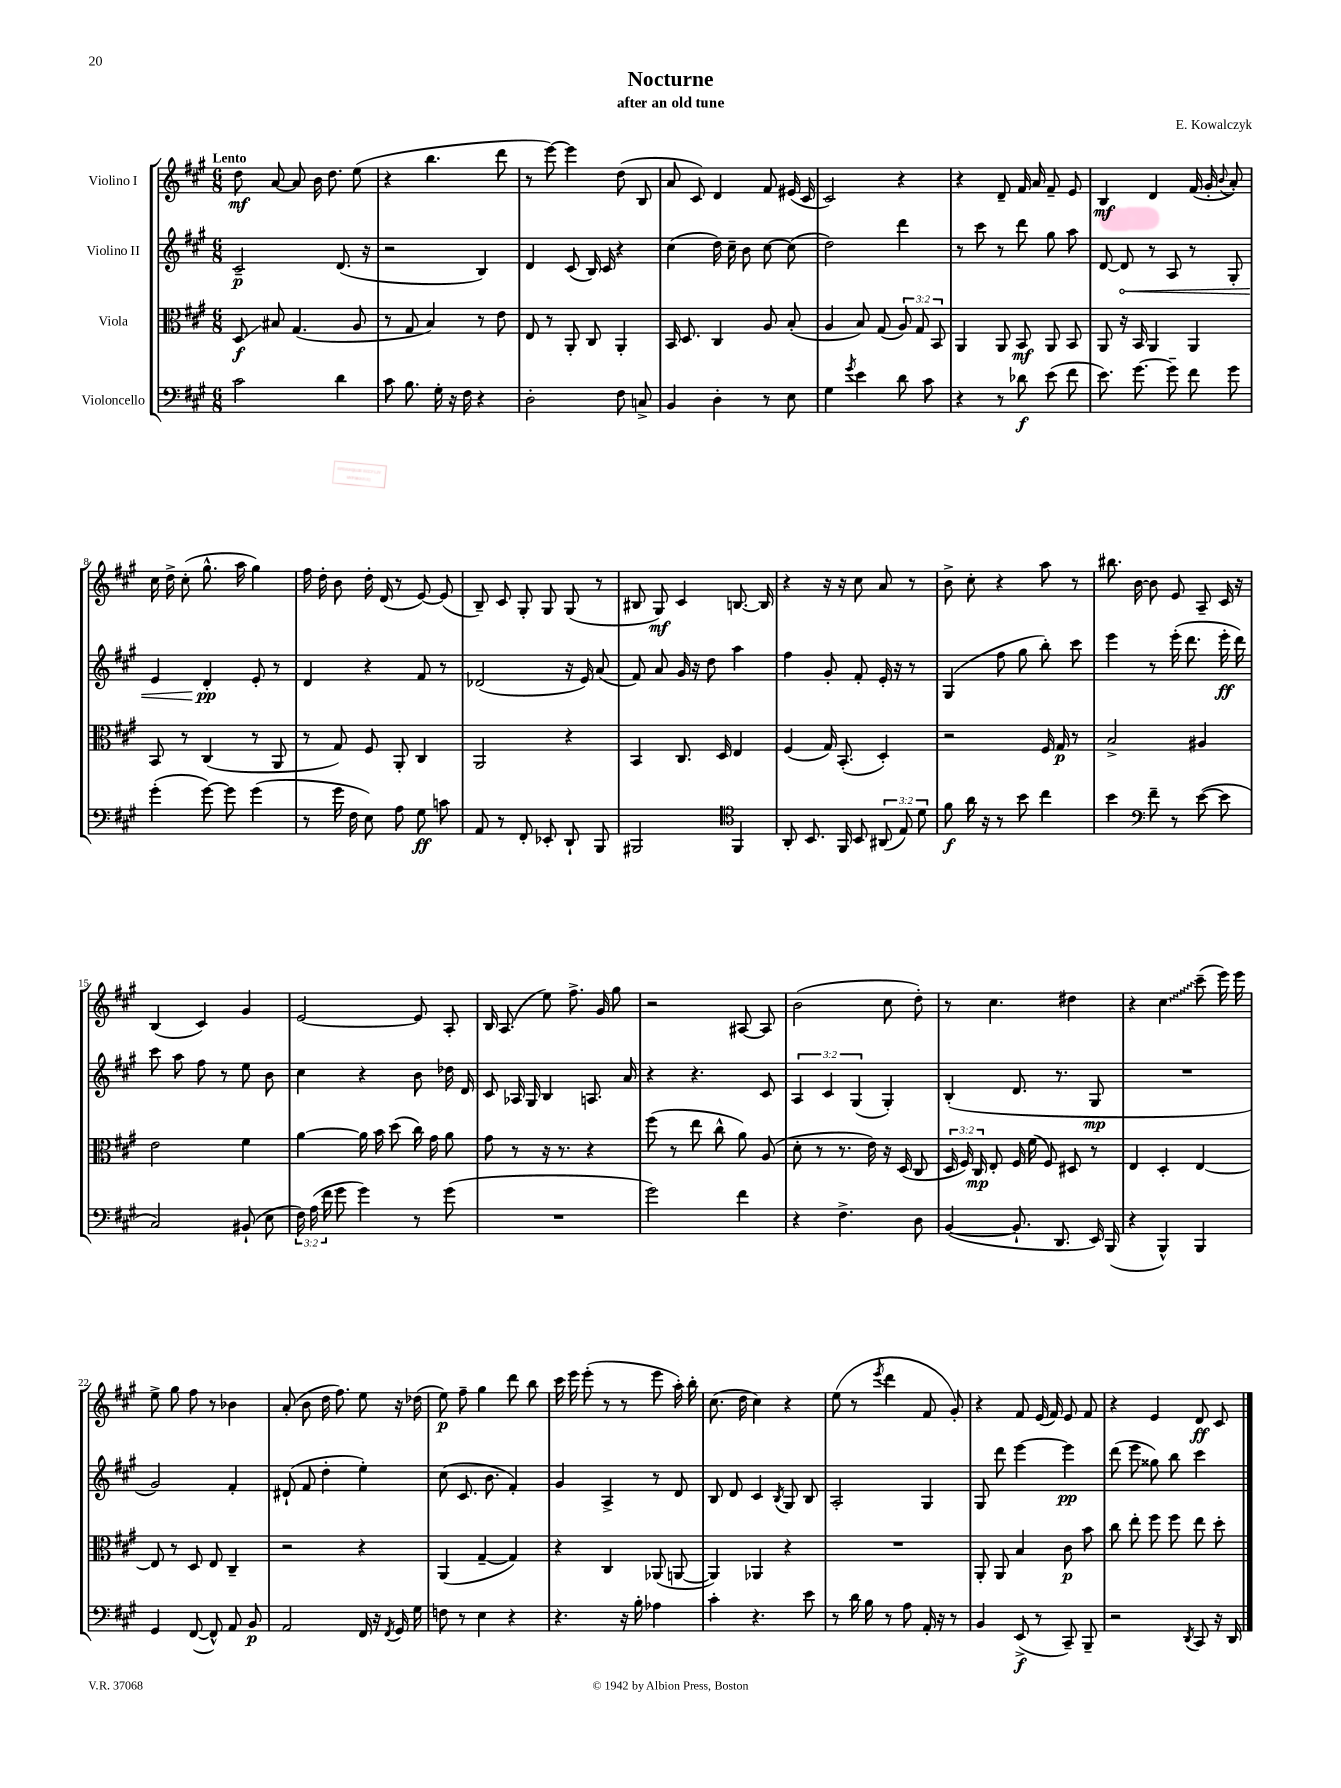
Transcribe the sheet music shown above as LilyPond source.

\header { title = "Nocturne" composer = "E. Kowalczyk" subtitle = "after an old tune" }
<<
\new StaffGroup <<
\new Staff = "s0" \with { instrumentName = "Violino I" } {
    \clef treble \key a \major \numericTimeSignature \time 6/8 \tempo "Lento"
    \autoBeamOff d''8\mf a'8~ a'8 b'16 d''8. e''8( |
    r4 b''4. d'''8 |
    r8 e'''8~) e'''4 d''8( b8 |
    a'8 cis'8) d'4 fis'8 eis'16( cis'16 |
    cis'2) r4 |
    r4 d'8-- fis'16 a'16 fis'8-- e'8 |
    b4\mf d'4 fis'16( gis'16-. \appoggiatura { b'8 } a'8-.) |
    cis''16 d''16-> cis''8-.( gis''8.-^ a''16 gis''4) |
    fis''16 d''16-. b'8 d''16-. d'16( r8 e'8~) e'8( |
    b8--) cis'8 gis8-. gis8 gis8( r8 |
    bis8 gis8\mf) cis'4 b8.~ b16 |
    r4 r16 r16 cis''8 a'8 r8 |
    b'8-> cis''8-. r4 a''8 r8 |
    bis''8. b'16~ b'8 e'8 a8-- cis'16 r16 |
    b4( cis'4) gis'4 |
    e'2~ e'8 a8-. |
    b16 a8.( e''8) fis''8.-> gis'16 gis''8 |
    r2 ais8~ ais8 |
    b'2( cis''8 d''8-.) |
    r8 cis''4. dis''4 |
    r4 \once \override Glissando.style = #'zigzag cis''4\glissando cis'''8--( e'''16) e'''16 |
    e''8-> gis''8 fis''8 r8 bes'4 |
    a'8-.( b'8 d''16 fis''8.) e''8 r16 des''16( |
    e''8\p) fis''8-- gis''4 d'''8 b''8 |
    cis'''16 e'''16 e'''8-.( r8 r8 e'''8 a''16-.) b''16-. |
    cis''8.( d''16 cis''4) r4 |
    e''8( r8 \acciaccatura { e'''8 } d'''4 fis'8 gis'8-.) |
    r4 fis'8 e'16( fis'16) e'8 fis'8 |
    r4 e'4 d'8\ff cis'8 \bar "|." |
}
\new Staff = "s1" \with { instrumentName = "Violino II" } {
    \clef treble \key a \major \numericTimeSignature \time 6/8 \override Staff.TupletNumber.text = #tuplet-number::calc-fraction-text
    \autoBeamOff cis'2--\p d'8.( r16 |
    r2 b4) |
    d'4 cis'8( b16) cis'16 r4 |
    cis''4( d''16) cis''16-- b'8 cis''8~ cis''8( |
    d''2) d'''4 |
    r8 cis'''8 r8 d'''8 gis''8 a''8 |
    d'8~ \once \override Hairpin.circled-tip = ##t d'8\< r8 a8 r8 gis8-. |
    e'4 d'4-.\pp\! e'8-. r8 |
    d'4 r4 fis'8 r8 |
    des'2( r16 e'16) a'8( |
    fis'8) a'8 gis'16 r16 d''8 a''4 |
    fis''4 gis'8-. fis'8-. e'16-. r16 r8 |
    gis4( fis''8 gis''8 b''8-.) cis'''8 |
    e'''4 r8 e'''16-.( d'''8. e'''16-.\ff d'''16) |
    cis'''8 a''8 fis''8 r8 e''8 b'8 |
    cis''4 r4 b'8 des''16 d'16 |
    cis'8 aes16 gis16 b4 a8. a'16 |
    r4 r4. cis'8 |
    \tuplet 3/2 { a4 cis'4 gis4( } gis4-.) |
    b4-.( d'8. r8. gis8\mp |
    R2. |
    gis'2) fis'4-. |
    dis'8-!( fis'8 d''4-. e''4-.) |
    cis''8( cis'8. b'8. fis'4-.) |
    gis'4 a4-> r8 d'8 |
    b8 d'8 cis'4 \acciaccatura { b8 } gis8 b8 |
    a2-. gis4 |
    gis8 d'''8 e'''4~ e'''4\pp |
    d'''8( e'''8 gisis''8) b''8 cis'''4 \bar "|." |
}
\new Staff = "s2" \with { instrumentName = "Viola" } {
    \clef alto \key a \major \numericTimeSignature \time 6/8 \override Staff.TupletNumber.text = #tuplet-number::calc-fraction-text
    \autoBeamOff d8\glissando\f bis8 gis4.( a8 |
    r8 gis8 b4) r8 e'8 |
    e8 r8 a,8-. cis8 a,4-. |
    b,16 d8. cis4 a8 b8-.( |
    a4 b8) gis8( \tuplet 3/2 { a8) gis8 b,8 } |
    a,4 a,8 b,8\mf a,8 b,8 |
    a,8 r16 b,16 a,4 a,4 |
    b,8 r8 cis4( r8 a,8 |
    r8 gis8) fis8 a,8-. cis4 |
    a,2 r4 |
    b,4 cis8. d16 e4 |
    fis4( gis16) b,8.-.( d4-.) |
    r2 fis16 gis16\p r8 |
    b2-> ais4 |
    e'2 fis'4 |
    a'4~ a'16 b'16 d''8( cis''16) gis'16 a'8 |
    gis'8 r8 r16 r8. r4 |
    fis''8( r8 e''8 cis''8-^ a'8) a8( |
    d'8-. r8 r8. e'16) r16 d16( cis8 |
    \tuplet 3/2 { d16 fis16) cis16\mp } e8-. fis16 fis'16( fis8) dis8 r8 |
    e4 d4-. e4~ |
    e8 r8 d8 e8 cis4-- |
    r2 r4 |
    a,4( gis4~-- gis4) |
    r4 cis4 aes,8( a,8~ |
    a,4) aes,4 r4 |
    R2. |
    a,8-. a,8 b4 cis'8\p b'8 |
    cis''8 e''8-. fis''8 fis''8 e''8 d''8-. \bar "|." |
}
\new Staff = "s3" \with { instrumentName = "Violoncello" } {
    \clef bass \key a \major \numericTimeSignature \time 6/8 \override Staff.TupletNumber.text = #tuplet-number::calc-fraction-text
    \autoBeamOff cis'2 d'4 |
    cis'8 b8. gis16-. r16 fis16 r4 |
    d2-. fis8 c8-> |
    b,4 d4-. r8 e8 |
    gis4 \acciaccatura { gis'8 } e'4 d'8 cis'8 |
    r4 r8 des'8\f e'8( fis'8 |
    e'8.) gis'8.~ gis'8-- fis'8 gis'8 |
    gis'4-.( gis'8~) gis'8 gis'4( |
    r8 gis'16 fis16 e8) a8 gis8\ff c'8 |
    a,8 r8 fis,8-. ees,8-. d,8-! b,,8 |
    bis,,2 \clef tenor fis,4 |
    a,8-. b,8. fis,16 b,8 \tuplet 3/2 { ais,8( e8) d'8 } |
    fis'8\f a'16 r16 r8 b'8 cis''4 |
    b'4 \clef bass fis'8-- r8 e'8~( e'8 |
    cis2) bis,8-!( e8 |
    \tuplet 3/2 { fis16) a16( fis'16 } gis'8 gis'4) r8 gis'8( |
    R2. |
    gis'2) fis'4 |
    r4 fis4.-> d8 |
    b,4~( b,8.-! d,8. e,16) b,,16( |
    r4 b,,4-^) b,,4 |
    gis,4 fis,8~( fis,8-^) a,8 b,8\p |
    a,2 fis,16 r16 \acciaccatura { fis,8 } gis,16 gis16 |
    f8 r8 e4 r4 |
    r4. r16 b16-. aes4 |
    cis'4-. r4. e'8 |
    r8 d'16 b16 r8 a8 a,16-. r16 r8 |
    b,4 e,8->\f( r8 cis,8--) b,,8-- |
    r2 \acciaccatura { d,8 } cis,8 r16 d,16 \bar "|." |
}
>>
>>
